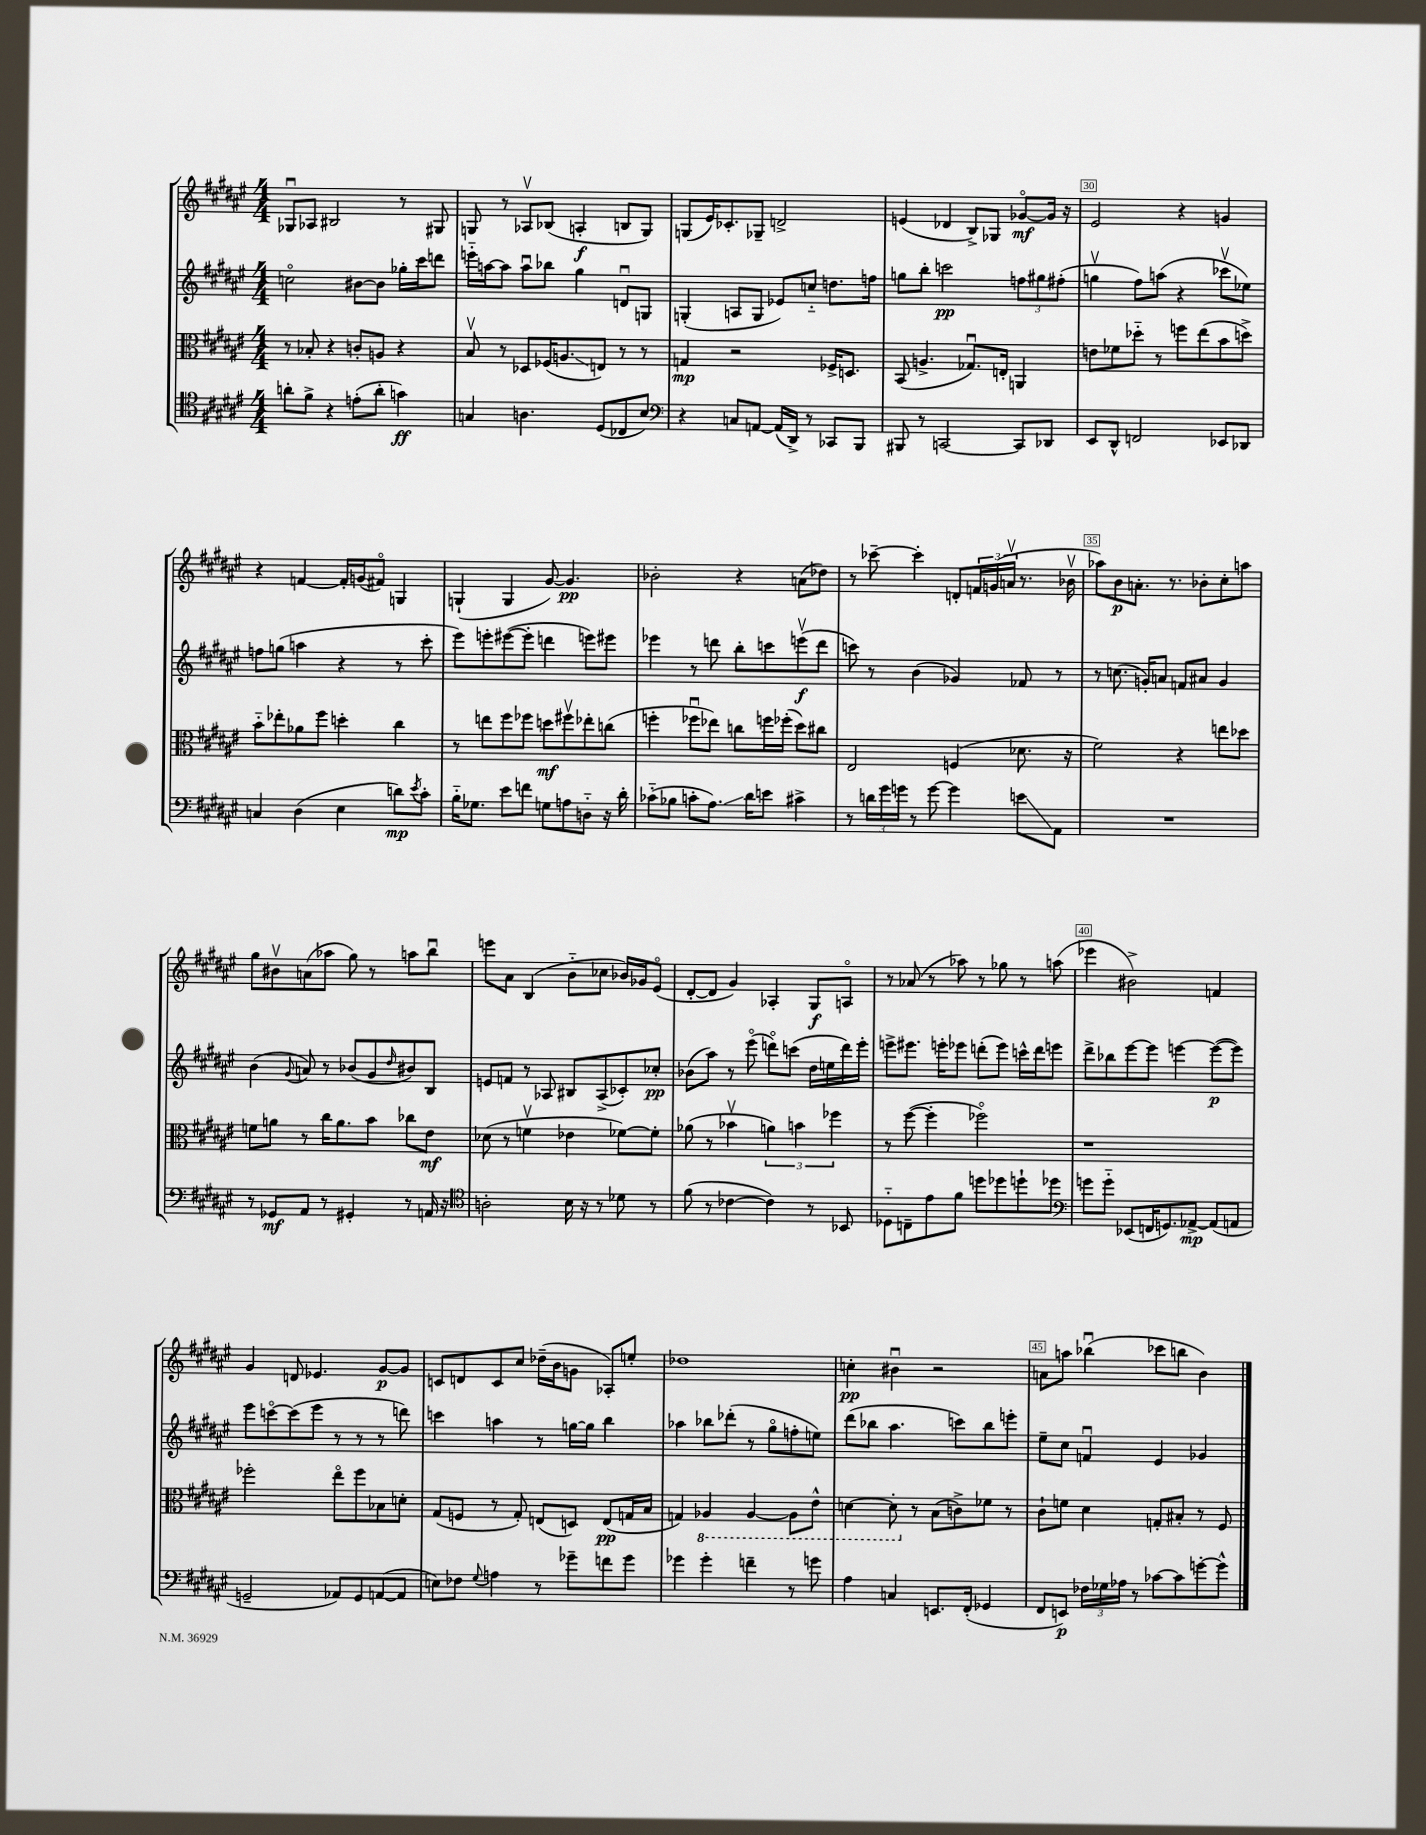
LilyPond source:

<<
\new StaffGroup <<
\new Staff = "s0" {
    \clef treble \key fis \major \numericTimeSignature \time 4/4
    ges8\downbow aes8 bis2 r8 gis8 |
    g8 r8 aes8\upbow bes8( a4-.\f b8 g8) |
    g8( eis'16) ces'8.-. ges8-- d'2-> |
    e'4( des'4 b8->) ges8 ges'8~\flageolet\mf ges'16 r16 |
    eis'2 r4 g'4 |
    r4 f'4~ f'16-. g'16( fis'8\flageolet) g4 |
    g4-!( g4 gis'8~) gis'4.\pp |
    bes'2-. r4 a'8( des''8) |
    r8 ces'''8~-- ces'''4-. d'8-. \tuplet 3/2 { f'16 g'16( a'16\upbow } r8. bes'16\upbow |
    aes''8) b'8\p a'8.-. r8. bes'8-. cis''8-. a''8 |
    gis''8 bis'8\upbow a'8( aes''8 gis''8) r8 a''8 b''8\downbow |
    e'''8 ais'8 b4( b'8-_ ces''8 bes'16) ges'16 eis'8\flageolet( |
    dis'8~-. dis'8 gis'4) aes4-. gis8\f a8\flageolet |
    r8 aes'8( r8 aes''8) r8 ges''8 r8 a''8( |
    ees'''4 bis'2->) f'4 |
    gis'4 d'8 ees'4. gis'8~\p gis'8 |
    c'8 d'8 c'8 cis''8 des''16--( b'16 g'8 aes8-.) e''8-. |
    des''1 |
    c''4-.\pp bis'4\downbow r2 |
    a'8 a''8 bes''4\downbow( ces'''8 b''8 b'4) \bar "|." |
}
\new Staff = "s1" {
    \clef treble \key fis \major \numericTimeSignature \time 4/4
    c''2\flageolet bis'8~ bis'8 ges''16-. cis'''16 d'''8 |
    e'''16-_ a''16~ a''8 a''8\downbow bes''8 gis''4 d'8\downbow g8 |
    g4-.( a8 g8 ees'8) c''8-_ d''8. f''16 |
    g''8 b''8-. c'''2\pp \tuplet 3/2 { f''8 gis''8 fis''8-.( } |
    g''4\upbow fis''8) a''8( r4 ces'''8\upbow ees''8) |
    f''8 g''8( a''4 r4 r8 cis'''8-. |
    eis'''8) e'''8-. eis'''8~( eis'''8-. d'''4 e'''8) eis'''8 |
    ees'''4 r8 d'''8 b''8-. c'''8 e'''8\upbow\f( d'''8 |
    c'''8) r8 b'4( ges'4) fes'8 r8 |
    r8 c''8.( g'16-.) a'8 f'8 ais'8 g'4 |
    b'4( \appoggiatura { gis'8 } a'8) r8 bes'8( gis'8 \grace { dis''16 } bis'8) b8 |
    e'8 f'8 r8 aes8 bis8 aes8->( ces'8-.) ces''8-.\pp |
    bes'8( ais''8) r8 eis'''8\flageolet( d'''8\flageolet) c'''8( dis''16 e''16 d'''16) eis'''16-. |
    e'''8-> eis'''8. e'''16-. ees'''8 d'''8-.( ees'''8) c'''16-^ d'''16 e'''8 |
    dis'''8-> bes''8 eis'''8~ eis'''8 e'''4~ e'''8~\p( e'''8) |
    eis'''8 c'''8~\flageolet c'''8( eis'''8 r8 r8 r8 d'''8) |
    c'''4 a''4 r8 g''16~ g''16 b''4 |
    aes''4 bes''8 des'''8-.( r8 gis''8\flageolet f''8-. e''8) |
    dis'''8( bes''8 ais''4. c'''8) bes''8 e'''8-. |
    eis''8-- cis''8 f'4\downbow eis'4 ges'4 \bar "|." |
}
\new Staff = "s2" {
    \clef alto \key fis \major \numericTimeSignature \time 4/4
    r8 bes8-. r4 c'8-. a8 r4 |
    b8\upbow r8 des8 fes16( a8.\glissando e8) r8 r8 |
    g4\mp r2 fes16-> d8. |
    b,8( a4.-> ges8.\downbow) e16-. a,4 |
    e'8 fes'8 des''8-_ r8 f''8 eis''8( b'8 d''8->) |
    b'8-_ ees''8-. aes'8 fis''8 d''4-. cis''4 |
    r8 e''8 fis''8 fes''8 d''8\mf fis''8\upbow ees''8-. c''8( |
    f''4-. fes''8\downbow ees''8) c''8 f''16 fes''16-.( dis''8) cis''8 |
    eis2 f4( des'8. r16 |
    fis'2) r4 e''8 des''8 |
    f'8 a'8 r8 cis''16 a'8. b'8 ces''8 eis'8\mf |
    des'8( r8 f'4\upbow ees'4 fes'8~) fes'8-. |
    aes'8( r8 bes'4\upbow \tuplet 3/2 { a'4) b'4 fes''4 } |
    r8 fis''8~( fis''4-. fes''2\flageolet) |
    r1 |
    fes''2-. eis''8\flageolet fes''8 bes8 d'8-. |
    gis8( f8 r8 gis8-.) e8( d8) e8\pp( g16 b16 |
    g4) \ottava #-1 aes,4 aes,4~ aes,8 eis8-^ |
    d4~ d8-. \ottava #0 r8 b8( c'8->) fes'8 r8 |
    cis'8-! f'8 dis'4 g8-. bis8-. r8 fis8 \bar "|." |
}
\new Staff = "s3" {
    \clef tenor \key fis \major \numericTimeSignature \time 4/4
    a'8-. fis'8-> r4 e'8-.( a'8-. g'4\ff) |
    g4 a4. dis8( ces8 b8) |
    \clef bass r4 c8 a,8~ a,16( dis,16->) r8 ces,8 b,,8 |
    bis,,8 r8 c,2~ c,8 des,8 |
    eis,8 dis,8-^ f,2 ees,8 des,8 |
    c4 dis4( eis4 d'8\mp) \acciaccatura { eis'8 } cis'8-. |
    b16-_ ges8. eis'8 f'8 g8 a8 d8-_ r16 dis'16-. |
    ces'8-_( bes8 c'8-. ais8.\glissando) dis'16 e'8 cis'4-> |
    r8 \tuplet 3/2 { d'16 gis'16 g'16 } r8 g'8~ g'4 e'8\glissando ais,8 |
    R1 |
    r8 ges,8\mf ais,8 r8 gis,4-. r8 a,16 r16 |
    \clef tenor a2-. b16 r16 r8 des'8 r8 |
    fis'8( r8 ces'4~ ces'4) r8 bes,8 |
    des8-_ c8-- eis'8 fis'8 d''8 des''8 d''8-! des''8 |
    \clef bass g'8 g'8-_ ees,8( f,16 g,8.) aes,8~->\mp aes,8( a,8 |
    g,2-- aes,8) g,8 a,8~( a,8 |
    e8) fes8 \appoggiatura { gis8 } a4 r8 ges'8-- f'8 ges'8 |
    ges'4 ges'4-. f'4-- r8 g'8 |
    ais4 c4 e,8. fis,16-.( ges,4 |
    fis,8 e,8\p) \tuplet 3/2 { fes16 ges16 aes16 } r8 ces'8~ ces'8 g'8~-. g'8-^ \bar "|." |
}
>>
>>
\layout { \context { \Score currentBarNumber = #26 \override BarNumber.break-visibility = ##(#f #t #t) barNumberVisibility = #(every-nth-bar-number-visible 5) \override BarNumber.stencil = #(make-stencil-boxer 0.1 0.3 ly:text-interface::print) } }
